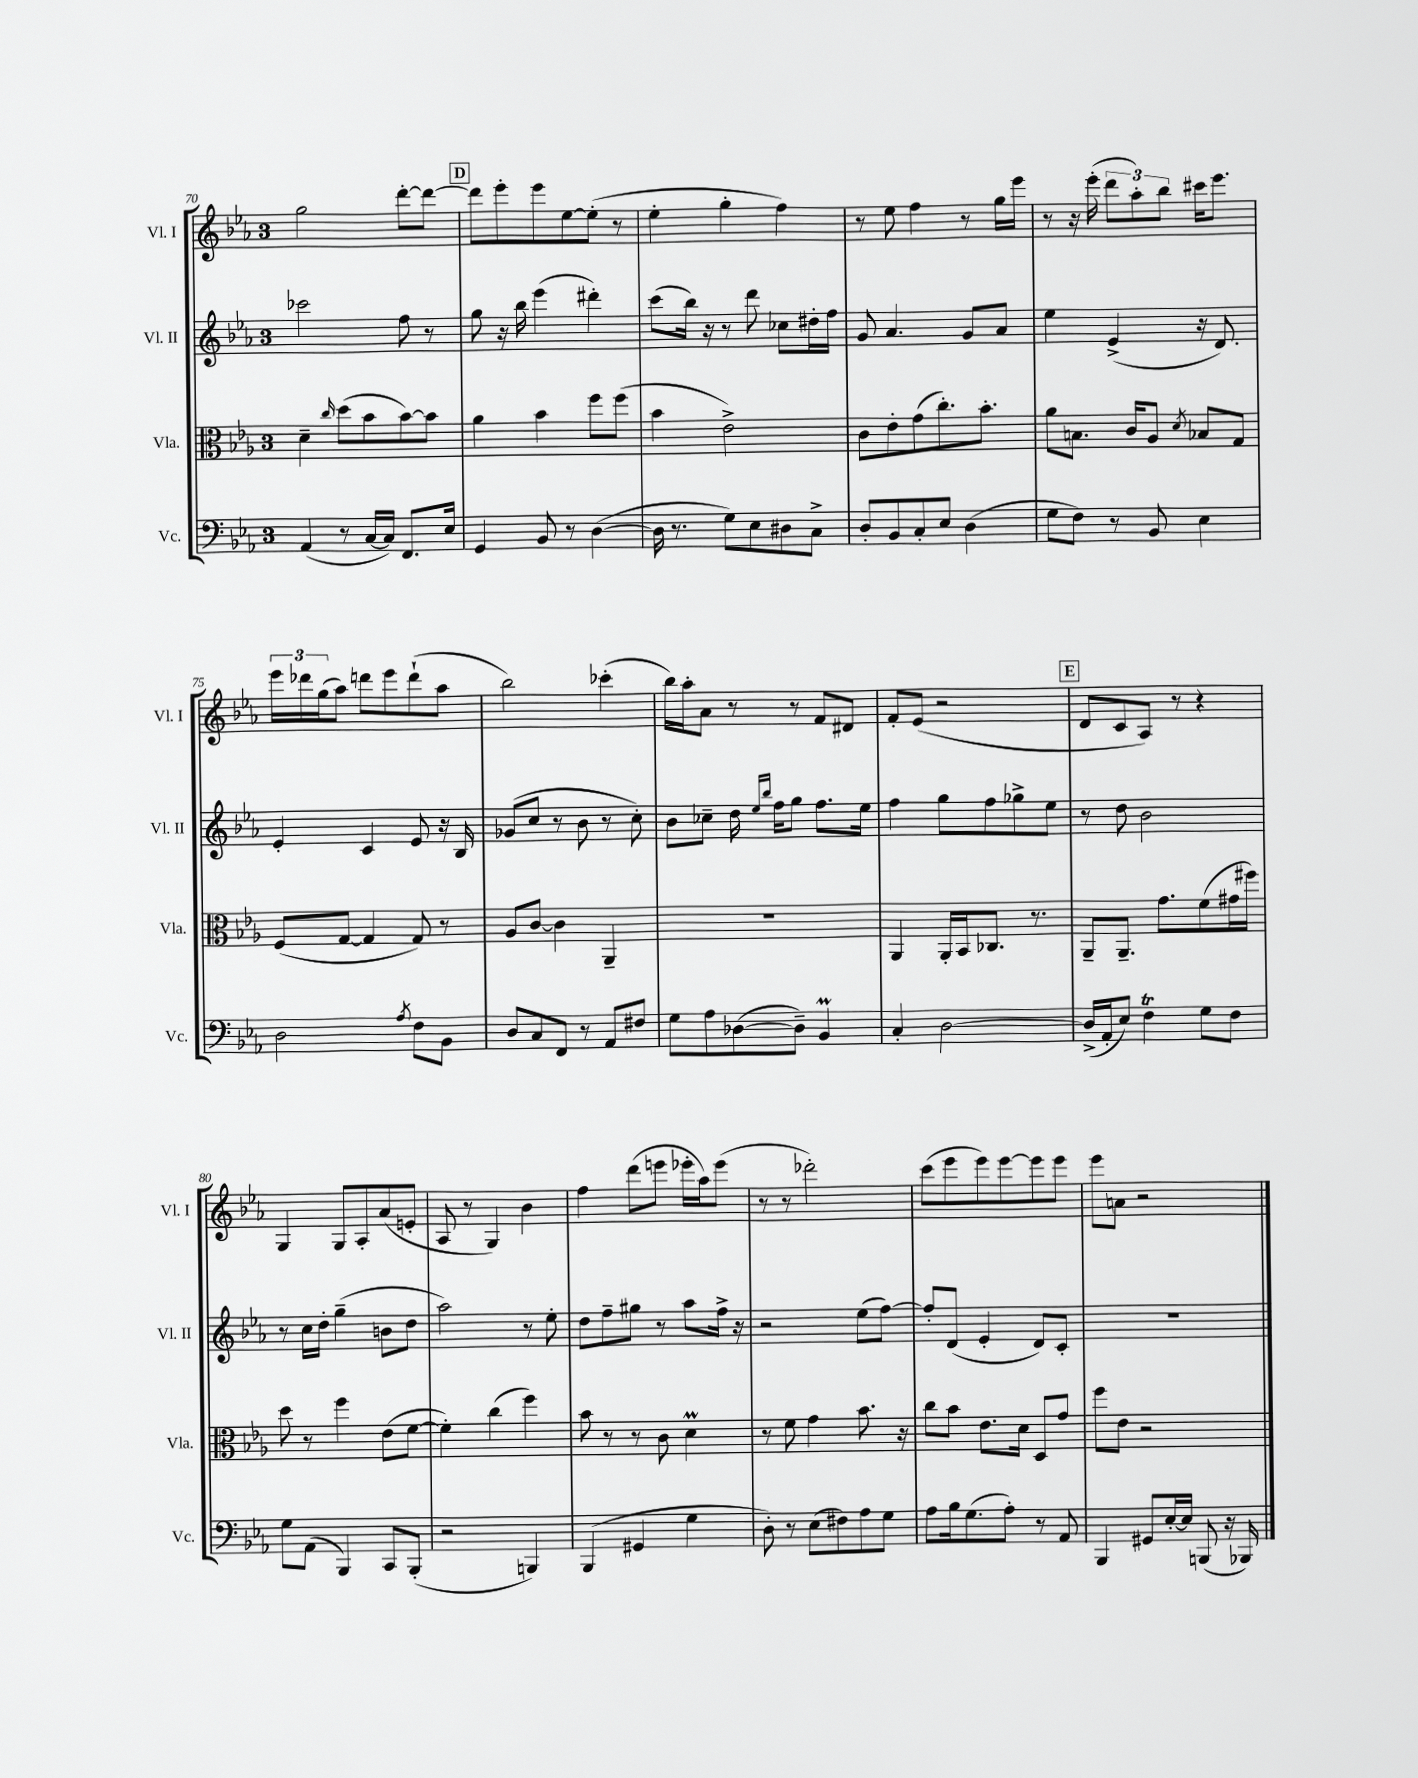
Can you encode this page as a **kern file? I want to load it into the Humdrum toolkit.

**kern	**kern	**kern	**kern
*part4	*part3	*part2	*part1
*staff4	*staff3	*staff2	*staff1
*I"Vc.	*I"Vla.	*I"Vl. II	*I"Vl. I
*I'Vc.	*I'Vla.	*I'Vl. II	*I'Vl. I
*clefF4	*clefC3	*clefG2	*clefG2
*k[b-e-a-]	*k[b-e-a-]	*k[b-e-a-]	*k[b-e-a-]
*M3/4	*M3/4	*M3/4	*M3/4
=70	=70	=70	=70
(4AA-/	4d~\	2ccc-X\	2gg\
.	16qqcc/	.	.
8r	(8dd\L	.	.
[16C/LL	8b-\	.	.
16C/JJ])	.	.	.
8.FF/L	[8b-\)	8ff\	[8ddd'\L
.	8b-\J]	8r	8ddd\J_
16E-/Jk	.	.	.
!!LO:REH:place=s1:t=D
=71	=71	=71	=71
4GG/	4a-\	8gg\	8ddd\L]
.	.	16r	8eee-'\
.	.	16bb-\	.
8BB-/	4b-\	(4eee-\	8eee-\
8r	.	.	[8ee-\
([4D\	8ff\L	4ddd#X'\)	(8ee-'\J]
.	(8ff\J	.	8r
=72	=72	=72	=72
16D\]	4b-\	(8ccc\L	4ee-'\
8.r	.	.	.
.	.	16bb-\Jk)	.
.	.	16r	.
8G\L)	2e-^\)	8r	4gg'\
8E-\	.	8ddd\	.
8D#X\	.	8cc-X\L	4ff\)
8C^\J	.	16dd#X'\L	.
.	.	16ff\JJ	.
=73	=73	=73	=73
8D'/L	8c\L	8g/	8r
8BB-/	8e-'\	4.a-/	8ee-\
8C'/	(8g\	.	4ff\
8E-/J	8.cc'\)	.	.
(4D\	.	8g/L	8r
.	8.b-'\J	.	.
.	.	8a-/J	16gg\LL
.	.	.	16eee-\JJ
=74	=74	=74	=74
8G\L	8a-\L	4ee-\	8r
8F\J)	8.Bn\J	.	16r
.	.	.	(16eee-'\
8r	.	(4e-^/	12ddd\L
.	16c/KL	.	.
.	.	.	12aa-'\)
8BB-/	8A-/J	.	.
.	.	.	12bb-\J
.	8qd/	.	.
4E-\	8B-X/L	16r	16ccc#X\KL
.	.	8.d/)	8.eee-\J
.	8G/J	.	.
!!LO:LB:g=z
=75	=75	=75	=75
2D\	(8F/L	4e-'/	24eee-\LL
.	.	.	24ddd-X\
.	.	.	(24gg\J
.	[8G/J	.	8aa-\J)
.	4G/]	4c/	8dddn\L
.	.	.	8eee-\
8qA-/	.	.	.
8F\L	8G/)	8e-/	(8ddd`\
8BB-\J	8r	16r	8aa-\J
.	.	16B-/	.
=76	=76	=76	=76
8D/L	8A-/L	(8g-X/L	2bb-\)
8C/	[8c/J	8cc/J	.
8FF/J	4c\]	8r	.
8r	.	8b-\	.
8AA-/L	4AA-~/	8r	(4ccc-X'\
8F#X/J	.	8cc'\)	.
=77	=77	=77	=77
8G\L	2.r	8b-\L	16bb-\LL)
.	.	.	16aa-'\J
8A-\	.	8cc-X~\J	8a-\J
([8D-X\	.	16dd\	8r
.	.	16qqee-/LL	.
.	.	16qqbb-/JJ	.
.	.	16ff\KL	.
8D-~\J])	.	8gg\J	8r
4BB-M/	.	8.ff\L	8f/L
.	.	.	8d#X/J
.	.	16ee-\Jk	.
=78	=78	=78	=78
4C'/	4AA-/	4ff\	8f'/L
.	.	.	(8e-/J
[2D\	16AA-'/LL	8gg\L	2r
.	16BB-/J	.	.
.	8.C-X/J	8ff\	.
.	.	8gg-X^\	.
.	8.r	.	.
.	.	8ee-\J	.
!!LO:REH:place=s1:t=E
=79	=79	=79	=79
(16D^/LL]	8AA-~/L	8r	8d/L
16AA-'/J	.	.	.
8E-/J)	8.AA-~/J	8dd\	8c/
4FT\	.	2b-\	8A-/J)
.	8.g\L	.	.
.	.	.	8r
8G\L	(8f\	.	4r
8F\J	16g#X\L	.	.
.	16ff#X\JJ)	.	.
!!LO:LB:g=z
=80	=80	=80	=80
8G\L	8dd\	8r	4G/
(8AA-\J	8r	16cc\LL	.
.	.	16dd'\JJ	.
4BBB-/)	4ff\	(4gg~\	8G/L
.	.	.	8A-'/
8CC/L	(8e-\L	8bn\L	(8a-/
(8BBB-'/J	[8f\J	8dd\J	8en'/J
=81	=81	=81	=81
2r	4f'\])	2aa-\)	8A-/
.	.	.	8r
.	(4cc\	.	4G/)
4BBBn/)	4ff\)	8r	4b-\
.	.	8ee-'\	.
=82	=82	=82	=82
(4BBB-/	8b-\	8dd\L	4ff\
.	8r	8ff~\	.
4GG#X/	8r	8gg#X\J	(8ddd\L
.	8c\	8r	8eeen\J
4G\	4dm\	8aa-\L	16eee-X'\LL
.	.	.	16aa-\J)
.	.	16ff^\Jk	(8eee-\J
.	.	16r	.
=83	=83	=83	=83
8D'\)	8r	2r	8r
8r	8f\	.	8r
(8E-\L	4g\	.	2ddd-X'\)
8F#X\)	.	.	.
8A-\	8.b-\	(8ee-\L	.
8G\J	.	[8ff\J)	.
.	16r	.	.
=84	=84	=84	=84
8A-\L	8cc\L	8ff'/L]	(8ccc\L
16B-\k	8b-\J	(8d/J	8eee-\
(8.G\	.	.	.
.	8.e-\L	4e-'/	8eee-\)
8A-'\J)	.	.	[8eee-\
.	16d\Jk	.	.
8r	8D/L	8d/L)	8eee-\]
8AA-/	8g/J	8c'/J	8eee-\J
=85	=85	=85	=85
4BBB-/	8ff\L	2.r	8eee-\L
.	8e-\J	.	8an\J
8GG#X/L	2r	.	2r
[16E-'/L	.	.	.
16E-/JJ]	.	.	.
(8BBBn/	.	.	.
16r	.	.	.
16BBB-X/)	.	.	.
==	==	==	==
*-	*-	*-	*-
